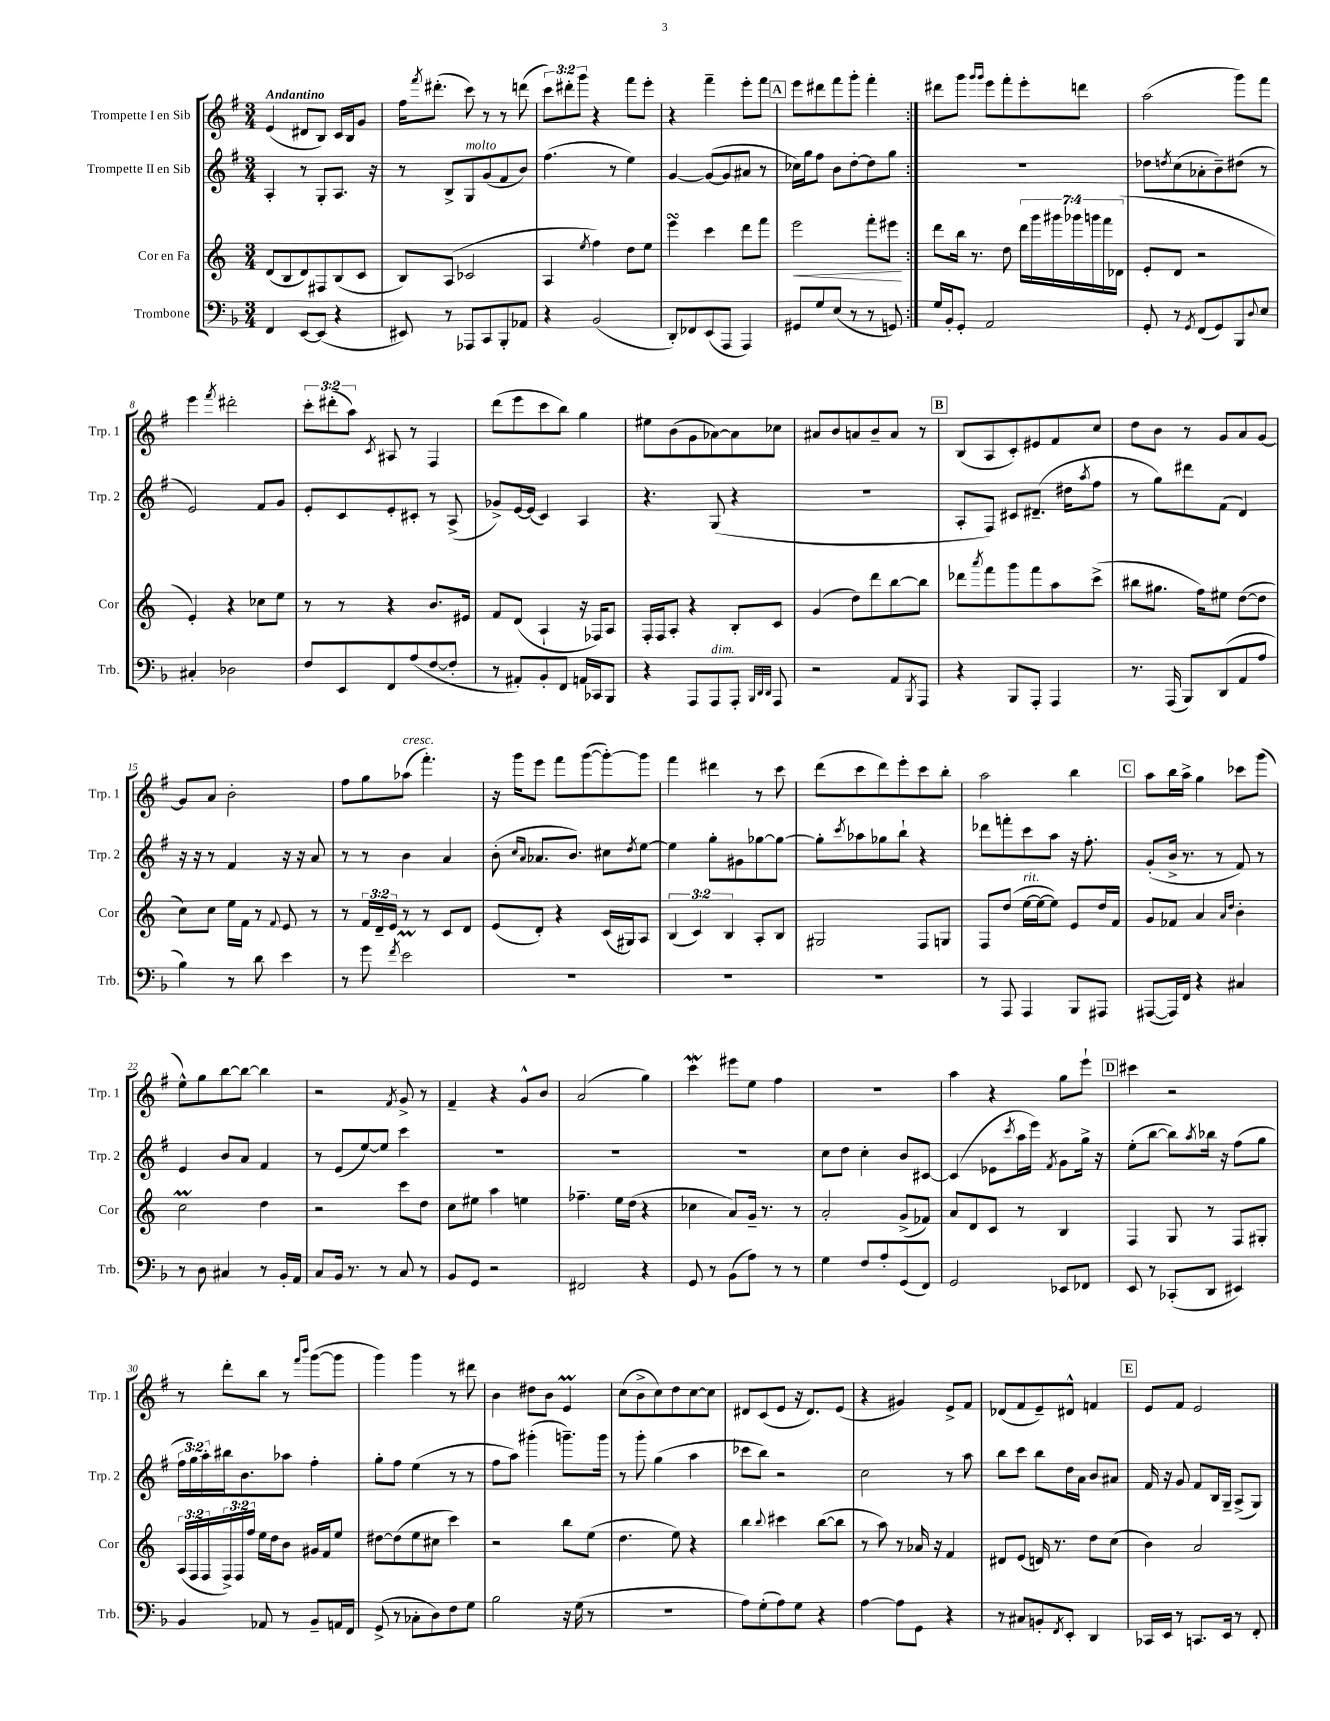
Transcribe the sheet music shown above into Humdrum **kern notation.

**kern	**kern	**kern	**kern
*staff4	*staff3	*staff2	*staff1
*clefF4	*clefG2	*clefG2	*clefG2
*k[b-]	*k[]	*k[f#]	*k[f#]
*M3/4	*M3/4	*M3/4	*M3/4
4FF	(8d	4A'	(4e
.	8B	.	.
[8EE	8d)	8r	8d#
(8EE]	8F#	8G'	8B)
4r	(8B	8.A	16c
.	.	.	16B
.	8c	.	8g
.	.	16r	.
=	=	=	=
8EE#)	8B)	8r	16ff#
.	.	.	8qfff#
.	.	.	(8.ddd#'
8r	(8A	8B^	.
8AAA-	2c-	8G	8ccc)
8CC	.	(8g	8r
8BBB-'	.	8f#	8r
8AA-	.	8b)	(8ddd
=	=	=	=
4r	4A	(4.ff#	12ccc)
.	.	.	12ddd#'
.	.	.	12ggg
.	8qee	.	.
(2BB-	4ff)	.	4r
.	.	8r	.
.	8dd	4ee)	8fff#
.	8ee	.	8eee'
=	=	=	=
8DD')	4eee	[4g	4r
8FF-	.	.	.
(8EE	4ccc	(8g_	4fff#~
8AAA	.	8g]	.
4AAA)	8ddd	8a#	8eee'
.	8fff	8r	8fff#
=	=	=	=
8GG#	2eee	16cc-)	8eee
.	.	16gg	.
8G	.	8ff#	8ddd#
(8E	.	8b	8fff#
8r	.	[8dd'	8ggg'
8r	8fff'	8dd]	4fff#'
8GG)	8eee#	8gg	.
=:|!	=:|!	=:|!	=:|!
16G	8ddd	2.r	8ddd#
16BB-'	.	.	.
8GG'	16bb	.	8ggg
.	8.r	.	.
.	.	.	16qqggg
.	.	.	16qqggg
2AA	.	.	8eee
.	8dd	.	8fff#'
.	28ddd	.	8eee'
.	28ggg	.	.
.	28ggg#	.	.
.	28ggg-	.	.
.	.	.	8ddd
.	28ggg	.	.
.	28fff	.	.
.	(28d-	.	.
=	=	=	=
8GG'	8e'	8dd-	(2aa
.	.	8qdd	.
8r	8d	(8cc	.
8qGG	.	.	.
(8FF	2r	8a-'	.
8GG)	.	8b~)	.
8BBB-	.	(8dd#	8ggg)
8qqD	.	.	.
8E	.	8r	8fff#
=	=	=	=
4C#'	4e')	2e)	4eee
.	.	.	8qfff#
2D-	4r	.	2ddd#'
.	8cc-	8f#	.
.	8ee	8g	.
=	=	=	=
8F	8r	8e'	12ccc'
.	.	.	(12ddd#'
8EE	8r	8c	.
.	.	.	12aa)
.	.	.	8qc
8FF	4r	8e'	8A#
(8A	.	8c#'	8r
[8F	8.b	8r	4F#
8F']	.	(8A^	.
.	16e#	.	.
=	=	=	=
8r	8f	8g-^)	(8ddd
8AA#')	(8d	[16e	8eee
.	.	(16e]	.
8BB-'	4A`	4c)	8ccc
8FF	.	.	8bb)
16AA	16r	4A	4gg
16CC-	16F-)	.	.
8BBB-	8A	.	.
=	=	=	=
4r	16F'	4.r	8ee#
.	16F	.	.
.	8A'	.	(8b
8AAA	4r	.	8g
8AAA	.	(8G	[8a-)
8AAA'	8B'	4r	8a-]
32qqBBB-	.	.	.
32qqDD	.	.	.
32qqDD	.	.	.
8AAA	8c	.	8cc-
=	=	=	=
2r	(4g	2.r	8a#
.	.	.	8b
.	8dd)	.	8a
.	8ddd	.	8b~
8AA	[8bb	.	8a
8qBBB-	.	.	.
8AAA	8bb]	.	8r
=	=	=	=
4r	8ddd-	8A'	(8B
.	8qaaa	.	.
.	8fff	8F#)	8A
8BBB-	8ggg	8c#	8c')
8AAA'	8fff	(8.d#~	8e#
4AAA	8aa	.	8f#
.	.	16dd#	.
.	.	8qaa	.
.	(8ccc^	8ff#	8cc
=	=	=	=
8.r	8bb#	8r	8dd
.	8.gg#	8gg)	8b
(16AAA	.	.	.
8BBB-)	.	8ddd#	8r
.	16ff)	.	.
(8DD	8ee#	(8f#	8g
8AA	([8dd	4d)	8a
8A	8dd]	.	[8g
=	=	=	=
4B-)	8cc)	16r	8g]
.	.	16r	.
.	8cc	8r	8a
8r	16ee	4f#	2b'
.	16f	.	.
8d	8r	.	.
.	8qqf	.	.
4e	8e	16r	.
.	.	16r	.
.	8r	8a	.
=	=	=	=
8r	8r	8r	8ff#
8g	24f	8r	8gg
.	24d~	.	.
.	24e	.	.
8qf	.	.	.
2e	8r	4b	(8aa-
.	8r	.	4.fff#')
.	8c	4a	.
.	8d	.	.
=	=	=	=
2.r	(8e	(8b'	16r
.	.	.	16ggg
.	.	16qqcc	.
.	.	16qqa	.
.	8d')	8.a-	8eee
.	4r	.	8fff#
.	.	8.b)	.
.	.	.	([8ggg
.	(16c	8cc#	8ggg'_)
.	16G#)	.	.
.	.	8qdd	.
.	8A	[8ee	8ggg]
=	=	=	=
2.r	(6B	4ee]	4fff#
.	6c)	.	.
.	.	8gg'	4ddd#
.	6B	.	.
.	.	8g#	.
.	8A'	[8gg-	8r
.	8B	8gg-_	8ccc
=	=	=	=
2.r	2G#	8gg-']	(8ddd
.	.	8qccc	.
.	.	8aa-	8ccc
.	.	8gg-	8ddd)
.	.	8bb`	8eee'
.	8F	4r	8ccc
.	8G	.	8bb'
=	=	=	=
8r	8F	8ddd-	2aa
8AAA	(8dd	8fff'	.
4AAA	[16ee	8ccc	.
.	16ee_	.	.
.	8ee])	8aa	.
8BBB-	8e	16r	4bb
.	.	8.ff#'	.
8AAA#	16dd	.	.
.	16f	.	.
=	=	=	=
([8AAA#	8g	(8g'	8aa
16AAA#])	8f-	16b^	16bb
16FF	.	8.r	16aa^
4r	4a	.	4gg
.	.	8r	.
.	16qqa	.	.
.	16qqdd	.	.
4C#	4b'	8f#)	8ccc-
.	.	8r	(8ggg
=	=	=	=
8r	2cc	4e	8ee^^)
8D	.	.	8gg
4C#	.	8b	[8bb
.	.	8a	8bb_
8r	4dd	4f#	4bb]
16BB-'	.	.	.
16AA	.	.	.
=	=	=	=
8C	2r	8r	2r
16BB-	.	(8e	.
8.r	.	.	.
.	.	[8ee)	.
8r	.	8ee]	.
.	.	.	8qf#
8C	8ccc	4ccc	8g^
8r	8dd	.	8r
=	=	=	=
8BB-	8cc	2.r	4f#~
8GG	8ee#	.	.
2r	4aa	.	4r
.	4ee	.	8g^^
.	.	.	8b
=	=	=	=
2FF#	4.ff-~	2.r	(2a
.	16ee	.	.
.	(16dd	.	.
4r	4r	.	4gg)
=	=	=	=
8GG	4cc-	2.r	4ccc
8r	.	.	.
(8BB-	8a)	.	8eee#
8A)	16g~	.	8ee
.	8.r	.	.
8r	.	.	4ff#
8r	8r	.	.
=	=	=	=
4G	2a'	8cc	2.r
.	.	8dd	.
8F	.	4cc'	.
8A'	.	.	.
(8GG	(8g^	8b	.
8FF)	8f-)	[8c#	.
=	=	=	=
2GG	8a	(4c#]	4aa
.	8d	.	.
.	8c	8e-	4r
.	.	8qccc	.
.	8r	16aa	.
.	.	16eee)	.
.	.	8qf#	.
8EE-	4B	8g	8gg
8FF-	.	16gg^	8eee`
.	.	16r	.
=	=	=	=
8EE	4F	(8ee'	4ccc#
8r	.	[8bb	.
(8CC-'	8G	8bb])	2r
.	.	8qaa	.
8DD	8r	16bb-	.
.	.	16r	.
4EE#)	8F	(8ff#	.
.	8G#'	8gg	.
=	=	=	=
4BB-	(24A	24ff#	8r
.	24F	24gg)	.
.	24F	24aa'	.
.	24F^)	16bb#	8ddd'
.	24F	.	.
.	.	8.b	.
.	24ff	.	.
8AA-	16ee	.	8bb
.	16dd	.	.
8r	8b	8aa-	8r
.	.	.	16qqfff#
.	.	.	16qqbbb
8BB-~	16g#	4ff#'	([8ggg
.	16f	.	.
16AA	8ee	.	8ggg]
16FF	.	.	.
=	=	=	=
(8GG^	[8dd#	8gg'	4ggg)
8r	(8dd#]	8ff#	.
8C-'	8ee	(4ee	4ggg
8D)	8cc#	.	.
8F	4ccc)	8r	8r
8G	.	8r	8ddd#
=	=	=	=
2B-	2r	8ff#	4b
.	.	8aa)	.
.	.	(4ggg#'	8dd#
.	.	.	8b
16r	8bb	8.ggg~)	4e
(16G	.	.	.
8r	(8ee	.	.
.	.	16ggg	.
=	=	=	=
2.r	4.dd	8r	(8cc
.	.	8ggg'	8b^
.	.	(4gg	8cc)
.	8ee)	.	8dd
.	4r	4aa	[8cc
.	.	.	8cc]
=	=	=	=
8A)	4bb	8ccc-	8d#
(8G'	.	8bb)	(8c
.	8qqbb	.	.
8A)	4ccc#	2r	8e
8G	.	.	16r
.	.	.	8.d#)
4r	([8bb	.	.
.	8bb]	.	(8e
=	=	=	=
[4A	8r	2cc	4r
.	8aa)	.	.
8A]	8r	.	4g#)
8GG	16a-	.	.
.	16r	.	.
4r	4f	8r	8e^
.	.	8aa	8f#
=	=	=	=
8r	8d#	8bb	(8d-
8C#	(8e	8ccc	8f#
8BB'	16d)	8bb	8e~)
.	8.r	.	.
8qFF	.	.	.
8EE'	.	16dd	8d#^^
.	.	16a	.
4DD	8dd	8b	4f
.	(8cc	8a#	.
=	=	=	=
16CC-	4b)	16f#	8e
16EE	.	16r	.
8r	.	8g	8f#
8.CC	2a	8f#	2e
.	.	16B	.
16EE	.	16G~	.
8r	.	(8A^	.
8FF'	.	8G)	.
==	==	==	==
*-	*-	*-	*-
